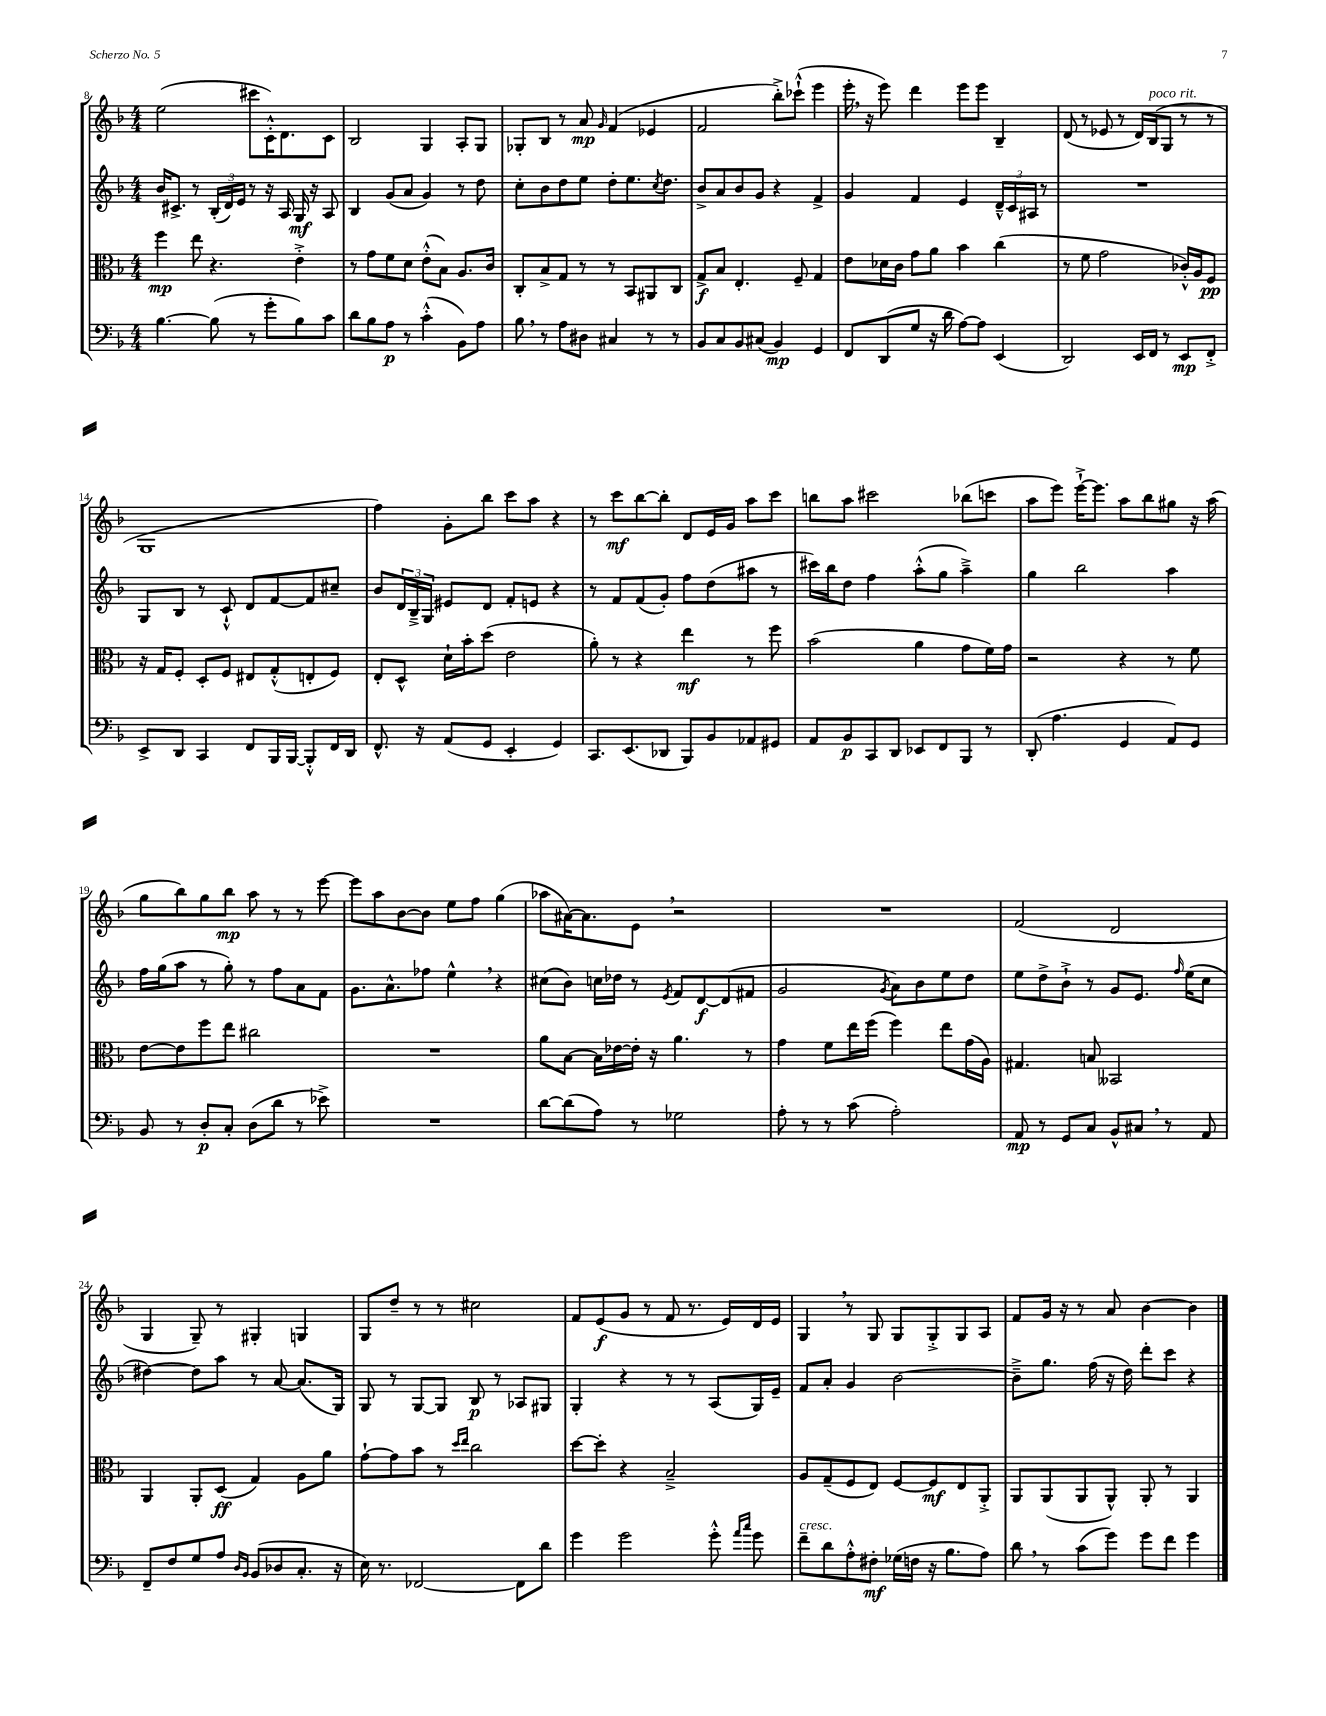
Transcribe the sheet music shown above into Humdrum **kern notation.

**kern	**kern	**kern	**kern
*staff4	*staff3	*staff2	*staff1
*clefF4	*clefC3	*clefG2	*clefG2
*k[b-]	*k[b-]	*k[b-]	*k[b-]
*M4/4	*M4/4	*M4/4	*M4/4
[4.B-	4ff	16b-	(2ee
.	.	8.c#^	.
.	8ee	8r	.
(8B-]	4.r	(24B-'	.
.	.	24d)	.
.	.	24e	.
8r	.	8r	8ccc#
8g'	.	16r	16c'^^)
.	.	16A	8.d
8B-)	4e'^	16G	.
.	.	16r	.
8c	.	8A	8c
=	=	=	=
8d	8r	4B-	2B-
8B-	8g	.	.
8A	8f	(8g	.
8r	8d	8a	.
(4c'^^	(8e'^^	4g)	4G
.	8B-)	.	.
8BB-)	8.A	8r	8A'
8A	.	8dd	8G
.	16c	.	.
=	=	=	=
8B-	8C'	8cc'	8G-'
8r	8B-^	8b-	8B-
8A	8G	8dd	8r
8D#	8r	8ee	8a
.	.	.	16qqg
4C#	8r	8dd'	(4f
.	8BB-	8.ee	.
8r	8AA#	.	4e-
.	.	8qcc	.
.	.	8.dd	.
8r	8C	.	.
=	=	=	=
8BB-	8G^	8b-^	2f
8C	8B-	8a	.
8BB-	4.E'	8b-	.
(8C#	.	8g	.
4BB-)	.	4r	8bb-'^)
.	8F~	.	(8ccc-`^^
4GG	4G	4f^	4eee
=	=	=	=
8FF	8e	4g	16eee'
.	.	.	16r
(8DD	16d-	.	8eee)
.	16c	.	.
8G	8g	4f	4ddd
16r	8a	.	.
16d	.	.	.
[8A)	4b-	4e	8eee
8A]	.	.	8eee
(4EE	(4cc	24d~^^	4B-~
.	.	24c	.
.	.	24A#	.
.	.	8r	.
=	=	=	=
2DD)	8r	1r	(8d
.	8f	.	8r
.	2g	.	8e-
.	.	.	8r
16EE	.	.	16d)
16FF	.	.	(16B-
8r	.	.	8G
8EE	16c-'^^)	.	8r
.	16A	.	.
8FF'^	8F	.	8r
=	=	=	=
8EE^	16r	8G	1G
.	16G	.	.
8DD	8F'	8B-	.
4CC	8D'	8r	.
.	8F	8c`^^	.
8FF	8E#	8d	.
16BBB-	(8G'^^	[8f	.
[16BBB-	.	.	.
8BBB-'^^]	8E'	8f]	.
16FF	8F)	8cc#~	.
16DD	.	.	.
=	=	=	=
8.FF^^	8E'	8b-	4ff)
.	8D^^	24d	.
.	.	24B-~^	.
16r	.	.	.
.	.	24G	.
(8AA	16d`	8e#	8g'
.	16b-'	.	.
8GG	(8dd	8d	8bb-
4EE'	2e	8f'	8ccc
.	.	8e	8aa
4GG)	.	4r	4r
=	=	=	=
8.CC	8a')	8r	8r
.	8r	8f	8ccc
(8.EE	.	.	.
.	4r	(8f	[8bb-
8DD-	.	8g')	8bb-']
8BBB-)	4ee	8ff	8d
8BB-	.	(8dd	16e
.	.	.	16g
8AA-	8r	8aa#	8aa
8GG#	8ff	8r	8ccc
=	=	=	=
8AA	(2b-	16ccc#)	8bb
.	.	16bb-	.
8BB-	.	8dd	8aa
8CC	.	4ff	2ccc#
8DD	.	.	.
8EE-	4a	(8aa'^^	.
8FF	.	8gg	.
8BBB-	8g	4aa~^)	(8bb-
8r	16f)	.	8ccc
.	16g	.	.
=	=	=	=
(8DD'	2r	4gg	8aa
4.A	.	.	8eee)
.	.	2bb-	[16eee`^
.	.	.	8.eee]
4GG	4r	.	8aa
.	.	.	8bb-
8AA)	8r	4aa	8gg#
8GG	8f	.	16r
.	.	.	(16aa
=	=	=	=
8BB-	[8e	16ff	8gg
.	.	(16gg	.
8r	8e]	8aa	8bb-)
8D'	8ff	8r	8gg
8C'	8ee	8gg')	8bb-
(8D	2cc#	8r	8aa
8d	.	8ff	8r
8r	.	8a	8r
8e-^)	.	8f	[8eee
=	=	=	=
1r	1r	8.g	8eee]
.	.	.	8aa
.	.	8.a^^	.
.	.	.	[8b-
.	.	8ff-	8b-]
.	.	4ee^^	8ee
.	.	.	8ff
.	.	4r	(4gg
=	=	=	=
[8d	8a	(8cc#	8aa-
(8d]	[8B-	8b-)	[16a#)
.	.	.	8.a#]
8A)	16B-]	16cc	.
.	[16e-	16dd-	.
8r	16e-']	8r	8e
.	16r	.	.
.	.	8qe	.
2G-	4.a	8f	2r
.	.	[8d	.
.	.	(8d]	.
.	8r	8f#	.
=	=	=	=
8A'	4g	2g	1r
8r	.	.	.
8r	8f	.	.
(8c	16ee	.	.
.	(16ff	.	.
.	.	8qg	.
2A')	4ff)	8a)	.
.	.	8b-	.
.	8ee	8ee	.
.	(16g	8dd	.
.	16A)	.	.
=	=	=	=
8AA	4.G#	8ee	(2f
8r	.	8dd^	.
8GG	.	8b-`^	.
8C	8B	8r	.
8BB-^^	2BB--	8g	2d
8C#	.	8.e	.
8r	.	.	.
.	.	16qqff	.
.	.	(16ee	.
8AA	.	8cc	.
=	=	=	=
8FF~	4AA	[4dd#)	4G
8F	.	.	.
8G	8AA'	8dd#]	8G~)
8A	(8D	8aa	8r
16qqD	.	.	.
16qqBB-	.	.	.
(8BB-	4G)	8r	4G#'
8D-	.	[8a	.
8.C'	8A	(8.a]	4G
.	8a	.	.
16r	.	16G)	.
=	=	=	=
16E)	[8g`	8G	8G
8.r	.	.	.
.	8g]	8r	8dd~
[2FF-	8b-	[8G	8r
.	8r	8G]	8r
.	16qqdd	.	.
.	16qqee	.	.
.	2cc	8B-	2cc#
.	.	8r	.
8FF-]	.	8A-	.
8d	.	8G#	.
=	=	=	=
4g	[8dd	4G'	8f
.	8dd']	.	(8e
2g	4r	4r	8g
.	.	.	8r
.	2B-~^	8r	8f
.	.	8r	8.r
8g'^^	.	(8A	.
.	.	.	16e)
16qqa	.	.	.
16qqcc	.	.	.
8g	.	16G)	16d
.	.	16e~	16e
=	=	=	=
8f~	8A	8f	4G
8d	(8G~	8a'	.
8A'^^	8F	4g	8r
8F#'	8E)	.	8G
(16G-	[8F	[2b-	8G
16F	.	.	.
16r	8F]	.	8G'^
8.B-	.	.	.
.	8E	.	8G
8A)	8AA'^	.	8A
=	=	=	=
8d	8AA	8b-~^]	8f
8r	(8AA	8.gg	16g
.	.	.	16r
(8c	8AA	.	8r
.	.	(16ff	.
8g)	8AA^^)	16r	8a
.	.	16dd)	.
8g	8AA'	8ddd'	[4b-
8f	8r	8ccc	.
4g	4AA	4r	4b-]
==	==	==	==
*-	*-	*-	*-
